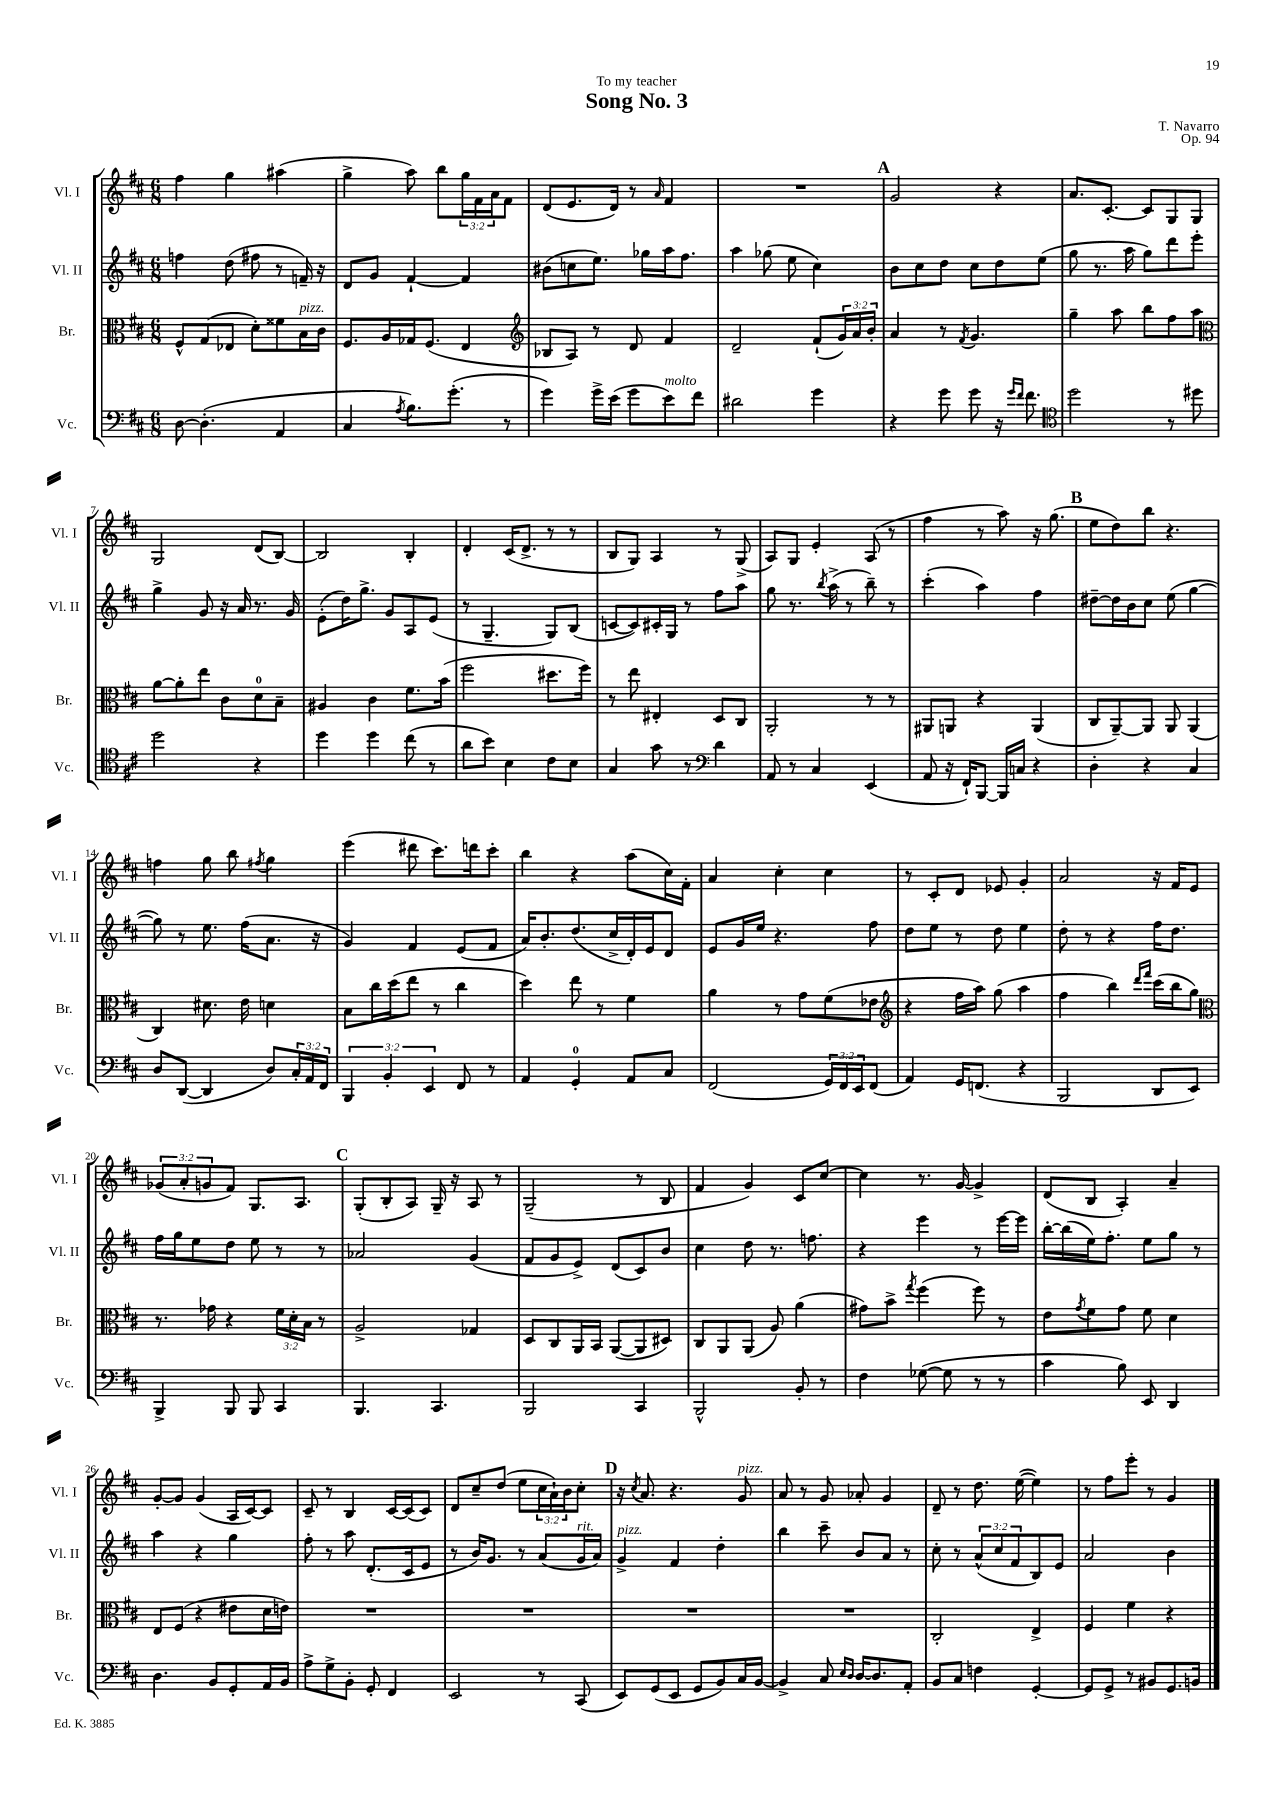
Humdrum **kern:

**kern	**kern	**kern	**kern
*staff4	*staff3	*staff2	*staff1
*clefF4	*clefC3	*clefG2	*clefG2
*k[f#c#]	*k[f#c#]	*k[f#c#]	*k[f#c#]
*M6/8	*M6/8	*M6/8	*M6/8
[8D\	8F#^^/L	4ff\	4ff#\
(4.D'\]	(8G/	.	.
.	8E-/J	(8dd\	4gg\
.	8d'\L)	8ff#\	.
4AA/	8f##\	8r	(4aa#\
.	16B\L	16f~/)	.
.	16c#\JJ	16r	.
=	=	=	=
4C#/	8.F#/L	8d/L	4gg^\
.	.	8g/J	.
.	16A/L	.	.
8qA/	.	.	.
8.B\L)	16G-/J	[4f#`/	8aa\)
.	(8.F#/J	.	.
.	.	.	8bb\L
(8.g'\J	.	.	.
.	4E/	4f#/]	24gg\L
.	.	.	24f#\
.	.	.	24a\J
8r	.	.	8f#\J
=	=	=	=
*	*clefG2	*	*
4g\)	8B-/L	(8b#\L	(8d/L
.	8A/J)	8cc\	8.e/
16g^\LL	8r	8.ee\J)	.
(16e\JJ	.	.	16d/Jk)
8g\L	8d/	.	8r
.	.	16gg-\LL	.
.	.	.	16qqa/
8e\)	4f#/	16aa\J	4f#/
.	.	8.ff#\J	.
8f#\J	.	.	.
=	=	=	=
2d#\	2d~/	4aa\	2.r
.	.	(8gg-\	.
.	.	8ee\	.
4g\	(8f#`/L	4cc#\)	.
.	24g/L)	.	.
.	24a/	.	.
.	24b'/JJ	.	.
=	=	=	=
4r	4a/	8b\L	2g/
.	.	8cc#\	.
8g\	8r	8dd\J	.
.	8qf#/	.	.
8g\	4.g/	8cc#\L	.
16r	.	8dd\	4r
16qqg/LL	.	.	.
16qqf#/JJ	.	.	.
8.f#\	.	.	.
.	.	(8ee\J	.
=	=	=	=
*clefC4	*	*	*
2dd\	4gg~\	8gg\	8.a/L
.	.	8.r	.
.	.	.	[8.c#'/J
.	8aa\	.	.
.	.	16aa\	.
.	8bb\L	8gg\L)	8c#/]L
8r	8ff#\	8ddd\	8G/
8dd#\	8aa\J	8eee'\J	8G/J
=	=	=	=
*	*clefC3	*	*
2dd\	[8a\L	4gg^\	2G/
.	8a'\]	.	.
.	8ee\J	8g/	.
.	8c#\L	16r	.
.	.	16a/	.
4r	8d\	8.r	(8d/L
.	8B~\J	.	[8B/J)
.	.	16g/	.
=	=	=	=
4dd\	4A#/	(8e'\L	2B/]
.	.	16dd\K)	.
.	.	8.gg^\J	.
4dd\	4c#\	.	.
.	.	8g/L	.
(8cc#\	8.f#\L	8A/	4B'/
8r	.	(8e/J	.
.	(16b\Jk	.	.
=	=	=	=
8a\L	2ff#\	8r	4d'/
8b\J)	.	4.G~/	.
4B\	.	.	(16c#/LK
.	.	.	8.d^/J
8c#\L	8.dd#\L	8G/L)	8r
8B\J	.	(8B/J	8r
.	16ff#\Jk)	.	.
=	=	=	=
4G/	8r	[8c/L	8B/L
.	8ee\	8c/])	8G/J)
8g\	4E#'/	16c#'/L	4A/
.	.	16G/JJ	.
8r	.	8r	.
*clefF4	*	*	*
4d\	8D/L	8ff#\L	8r
.	8C#/J	8aa\J	(8G^/
=	=	=	=
8AA/	2AA'/	8gg\	8A/L)
8r	.	8.r	8G/J
4C#/	.	.	4e'/
.	.	8qbb/	.
.	.	(16aa^\	.
.	.	8r	.
(4EE/	8r	8bb~\)	(8A/
.	8r	8r	8r
=	=	=	=
8AA/	8AA#/L	(4ccc#'\	4ff#\
16r	8AA/J	.	.
16FF#`/LK)	.	.	.
[8BBB/J	4r	4aa\)	8r
16BBB/]LL	.	.	8aa\)
16C/JJ	.	.	.
4r	(4AA/	4ff#\	16r
.	.	.	(8.gg\
=	=	=	=
4D'\	8C#/L	[8dd#~\L	8ee\L
.	[8AA~/)	16dd#\]L	8dd\)
.	.	16b\J	.
4r	8AA/]J	8cc#\J	8bb\J
.	8AA/	(8ee\	4.r
4C#/	(4AA/	[4gg\	.
=	=	=	=
8D/L	4C#/)	8gg\])	4ff\
([8DD/J	.	8r	.
4DD/]	8.d#\	8.ee\	8gg\
.	.	.	8bb\
.	16e\	(16ff#\LK	.
.	.	.	8qff#/
8D/L)	4d\	8.a\J	4gg\
24C#'/L	.	.	.
24AA/	.	.	.
.	.	16r	.
24FF#/JJ	.	.	.
=	=	=	=
6BBB/	8B\L	4g/)	(4eee\
.	16cc#\L	.	.
6BB'/	.	.	.
.	(16dd\J	.	.
.	8ee\J	4f#/	8ddd#\
6EE/	.	.	.
.	8r	.	8.ccc#\L)
8FF#/	4cc#\	(8e/L	.
.	.	.	16ddd\k
8r	.	8f#/J	8ccc#'\J
=	=	=	=
4AA/	4dd\)	16a/LK)	4bb\
.	.	8.b'/	.
4GG'/	8ee\	(8.dd/	4r
.	8r	.	.
.	.	16cc#^/L	.
8AA/L	4f#\	16d'/)	(8aa\L
.	.	16e/J	.
8C#/J	.	8d/J	16cc#\L)
.	.	.	16f#'\JJ
=	=	=	=
(2FF#/	4a\	8e/L	4a/
.	.	16g/L	.
.	.	16ee/JJ	.
.	8r	4.r	4cc#'\
.	8g\L	.	.
24GG/LL)	(8f#\	.	4cc#\
24FF#/	.	.	.
24EE/J	.	.	.
(8FF#/J	8e-\J	8ff#\	.
=	=	=	=
*	*clefG2	*	*
4AA/)	4r	8dd\L	8r
.	.	8ee\J	8c#'/L
16GG/LK	16ff#\LL	8r	8d/J
(8.FF/J	16aa\JJ)	.	.
.	(8gg\	8dd\	8e-/
4r	4aa\	4ee\	4g'/
=	=	=	=
2BBB/	4ff#\	8dd'\	2a/
.	.	8r	.
.	4bb\)	4r	.
.	16qqddd/LL	.	.
.	16qqfff#/JJ	.	.
8DD/L	(16ccc#\LL	16ff#\LK	16r
.	16bb\J	8.dd\J	16f#/LK
8EE/J)	8gg\J)	.	8e/J
=	=	=	=
*	*clefC3	*	*
4BBB^/	8.r	16ff#\LL	(12g-/L
.	.	16gg\J	.
.	.	.	12a'/
.	.	8ee\	.
.	.	.	12g/
.	16g-\	.	.
8BBB/	4r	8dd\J	8f#/J)
8BBB/	.	8ee\	8.G/L
4CC#/	24f#\LL	8r	.
.	24d'\	.	.
.	.	.	8.A/J
.	24B\JJ	.	.
.	8r	8r	.
=	=	=	=
4.BBB/	2A^/	2a-/	(8G'/L
.	.	.	8B'/
.	.	.	8A/J)
4.CC#/	.	.	16G~/
.	.	.	16r
.	4G-/	(4g/	8A/
.	.	.	8r
=	=	=	=
2BBB/	8D/L	8f#/L	(2G~/
.	8C#/	8g/	.
.	16AA/L	8e^/J)	.
.	16BB/JJ	.	.
.	([8AA/L	(8d/L	.
4CC#/	8AA/]	8c#/)	8r
.	8D#/J)	8b/J	8B/
=	=	=	=
2BBB^^/	8C#/L	4cc#\	4f#/
.	8AA/	.	.
.	(8AA/J	8dd\	4g/)
.	8A/)	8.r	.
8BB'/	(4a\	.	8c#/L
.	.	8.ff\	.
8r	.	.	[8cc#/J
=	=	=	=
4F#\	8g#\L)	4r	4cc#\]
.	8b^\J	.	.
.	8qgg/	.	.
([8G-\	(4ff#\	4eee\	8.r
8G-\]	.	.	.
.	.	.	[16g/
8r	8ff#\)	8r	4g^/]
8r	8r	[16eee\LL	.
.	.	16eee\]JJ	.
=	=	=	=
4c#\	8e\L	[16bb'\LL	(8d/L
.	.	(16bb\]	.
.	8qg/	.	.
.	8f#\	16ee\J)	8B/J
.	.	8.ff#'\J	.
8B\)	8g\J	.	4A'/)
8EE/	8f#\	8ee\L	.
4DD/	4d\	8gg\J	4a~/
.	.	8r	.
=	=	=	=
4.D\	8E/L	4aa\	[8g'/L
.	(8F#/J	.	8g/]J
.	4r	4r	(4g/
8BB/L	.	.	.
8GG'/	8e#\L	4gg\	16A/LL
.	.	.	[16c#/J)
16AA/L	16d\L	.	8c#/]J
16BB/JJ	16e\JJ)	.	.
=	=	=	=
8A^\L	2.r	8ff#'\	8c#~/
8G^\	.	8r	8r
8BB'\J	.	8aa\	4B/
8GG'/	.	(8.d'/L	.
4FF#/	.	.	[16c#/LL
.	.	16c#/k	(16c#/]J
.	.	8e/J	8c#/J)
=	=	=	=
2EE/	2.r	8r	8d/L
.	.	16b/LK)	8cc#~/
.	.	8.g/J	.
.	.	.	(8dd/J
.	.	8r	8ee\L
8r	.	(8a/L	24cc#\L
.	.	.	24a`\)
.	.	.	24b\J
(8CC#/	.	16g/L	8cc#'\J
.	.	16a/JJ)	.
=	=	=	=
8EE/L)	2.r	4g^/	16r
.	.	.	8qcc#/
.	.	.	8.a/
(8GG/	.	.	.
8EE/J	.	4f#/	4.r
8GG/L	.	.	.
8BB/)	.	4dd'\	.
16C#/L	.	.	8g/
[16BB/JJ	.	.	.
=	=	=	=
4BB^/]	2.r	4bb\	8a/
.	.	.	8r
8C#/	.	8ccc#~\	8g/
16qqE/LL	.	.	.
16qqD/JJ	.	.	.
[16D/LK	.	8b/L	8a-'/
8.D/]	.	.	.
.	.	8a/J	4g/
8AA'/J	.	8r	.
=	=	=	=
8BB/L	2C#'/	8cc#'\	8d~/
8C#/J	.	8r	8r
4F\	.	(12a^^/L	8.dd\
.	.	12cc#/	.
.	.	12f#/	.
.	.	.	([16ee\
[4GG'/	4E^/	8B/)	4ee\])
.	.	8e/J	.
=	=	=	=
8GG/]L	4F#/	2a/	8r
8GG^/J	.	.	8ff#\L
8r	4f#\	.	8eee'\J
8BB#/L	.	.	8r
8.GG/	4r	4b\	4g/
16BB/Jk	.	.	.
==	==	==	==
*-	*-	*-	*-
